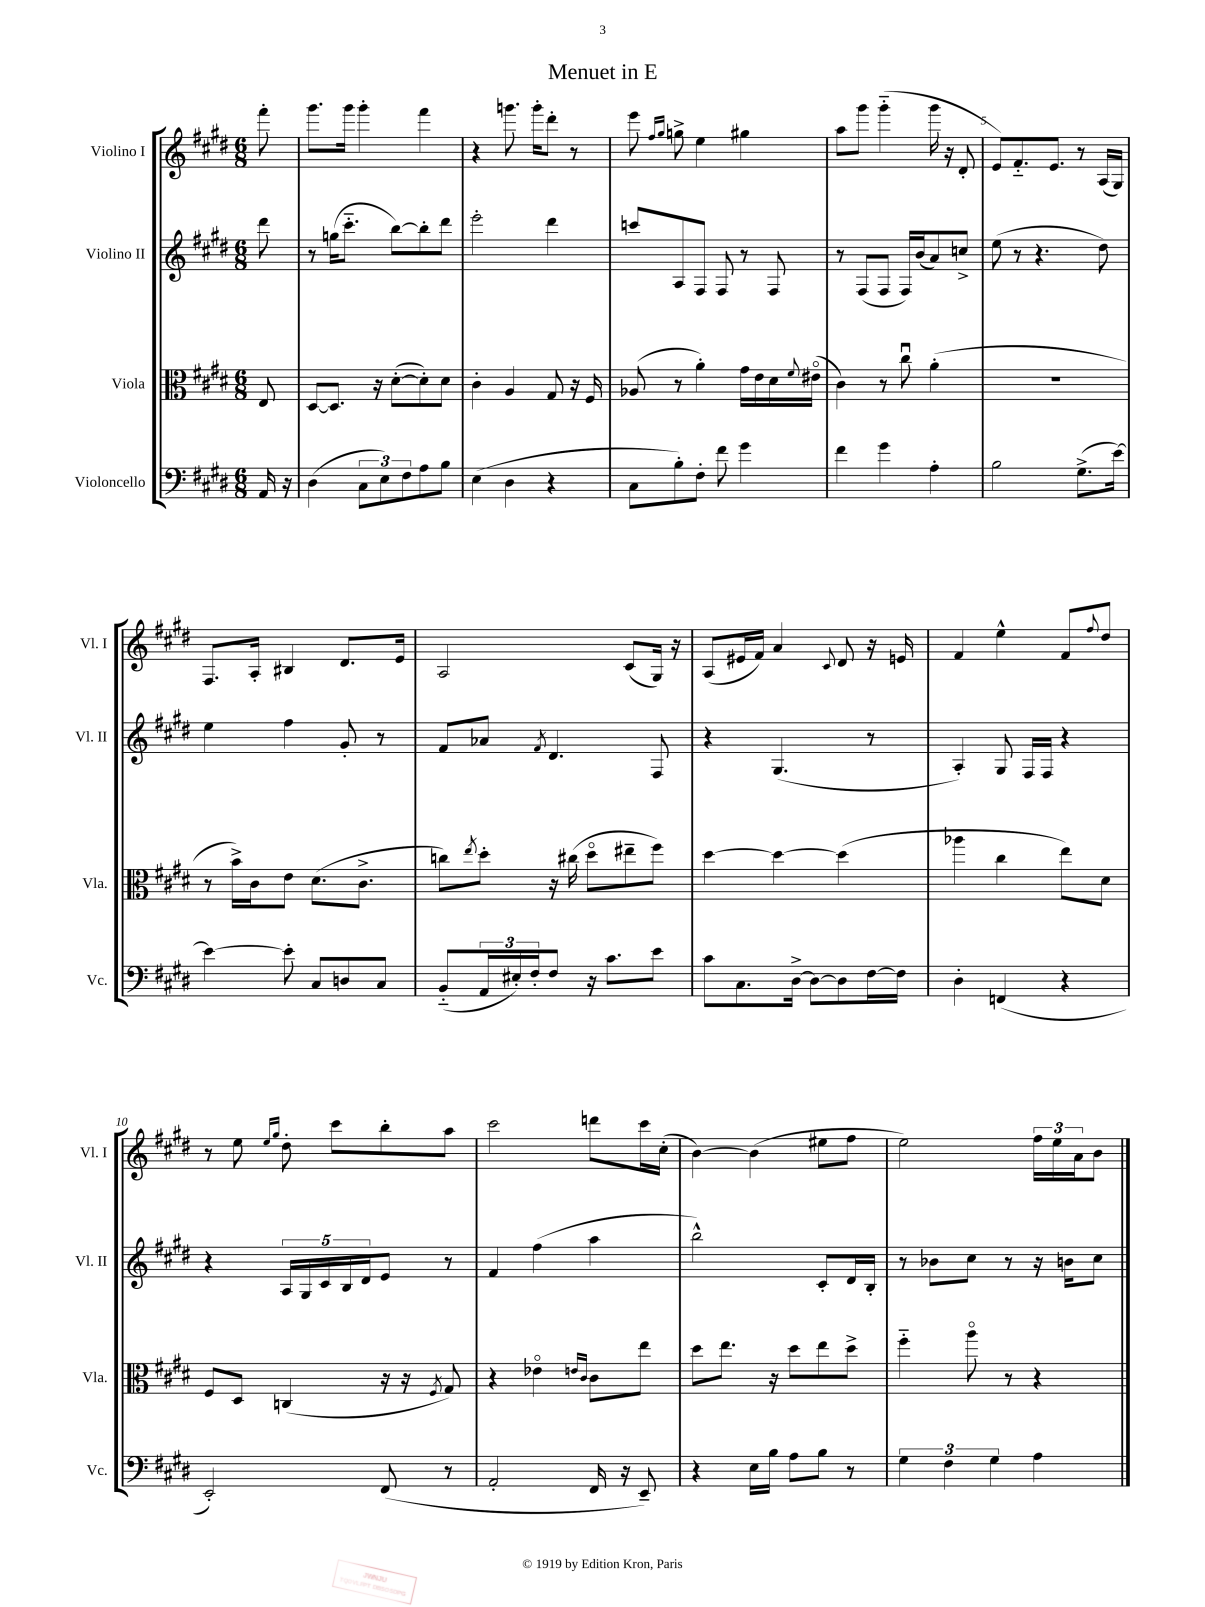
\header { title = "Menuet in E" }
<<
\new StaffGroup <<
\new Staff = "s0" \with { instrumentName = "Violino I" shortInstrumentName = "Vl. I" } {
    \clef treble \key e \major \numericTimeSignature \time 6/8 \partial 8
    fis'''8-. |
    gis'''8. gis'''16 gis'''4-. fis'''4 |
    r4 g'''8. g'''16-. dis'''8-. r8 |
    e'''8 \grace { fis''16 gis''16 } g''8-> e''4 gis''4 |
    a''8 gis'''8 gis'''4-_( gis'''16 r16 dis'8-. |
    e'8) fis'8.-_ e'8. r8 a16( gis16) |
    fis8. a16-. bis4 dis'8. e'16 |
    a2 cis'8( gis16) r16 |
    a8( eis'16 fis'16) a'4 \appoggiatura { cis'8 } dis'8 r16 e'16 |
    fis'4 e''4-^ fis'8 \appoggiatura { fis''8 } dis''8 |
    r8 e''8 \grace { e''16 gis''16 } dis''8-. cis'''8 b''8-. a''8 |
    cis'''2 d'''8 cis'''16 cis''16-.( |
    b'4~) b'4( eis''8 fis''8 |
    e''2) \tuplet 3/2 { fis''16 e''16 a'16 } b'8 \bar "|." |
}
\new Staff = "s1" \with { instrumentName = "Violino II" shortInstrumentName = "Vl. II" } {
    \clef treble \key e \major \numericTimeSignature \time 6/8 \partial 8
    dis'''8 |
    r8 g''16( cis'''8.-_ b''8~) b''8-. dis'''8 |
    e'''2-. dis'''4 |
    c'''8 a8 fis8 fis8 r8 fis8 |
    r8 fis8( fis8 fis16) b'16( a'8) c''8-> |
    e''8( r8 r4. dis''8) |
    e''4 fis''4 gis'8-. r8 |
    fis'8 aes'8 \acciaccatura { fis'8 } dis'4. fis8 |
    r4 gis4.( r8 |
    a4-.) gis8 fis16 fis16 r4 |
    r4 \tuplet 5/4 { a16 gis16 cis'16 b16 dis'16 } e'8 r8 |
    fis'4 fis''4( a''4 |
    b''2-^) cis'8-. dis'16 b16-. |
    r8 bes'8 cis''8 r8 r16 b'16 cis''8 \bar "|." |
}
\new Staff = "s2" \with { instrumentName = "Viola" shortInstrumentName = "Vla." } {
    \clef alto \key e \major \numericTimeSignature \time 6/8 \partial 8
    e8 |
    dis8~ dis8. r16 dis'8~-.( dis'8-.) dis'8 |
    cis'4-. a4 gis8 r16 fis16 |
    aes8( r8 a'4-.) gis'16 e'16 dis'16 \appoggiatura { fis'8 } eis'16\flageolet( |
    cis'4) r8 cis''8\downbow a'4-.( |
    R2. |
    r8 b'16->) cis'16 e'8 dis'8.( cis'8.-> |
    c''8) \acciaccatura { e''8 } dis''8-. r16 cis''16( dis''8\flageolet eis''8-- fis''8) |
    dis''4~ dis''4~ dis''4( |
    aes''4 cis''4 e''8) dis'8 |
    fis8 dis8 c4( r16 r16 \acciaccatura { fis8 } gis8) |
    r4 ees'4\flageolet \grace { e'16 cis'16 } cis'8 e''8 |
    dis''8 e''8. r16 dis''8 e''8 dis''8-> |
    fis''4-_ a''8\flageolet r8 r4 \bar "|." |
}
\new Staff = "s3" \with { instrumentName = "Violoncello" shortInstrumentName = "Vc." } {
    \clef bass \key e \major \numericTimeSignature \time 6/8 \partial 8
    a,16 r16 |
    dis4( \tuplet 3/2 { cis8 e8) fis8 } a8 b8 |
    e4( dis4 r4 |
    cis8 b8-.) fis8-. fis'8 gis'4 |
    fis'4 gis'4 a4-. |
    b2 gis8.->( e'16~) |
    e'4~ e'8-. cis8 d8 cis8 |
    b,8-_( \tuplet 3/2 { a,16 eis16-.) fis16-. } fis8 r16 cis'8. e'8 |
    cis'8 cis8. dis16~-> dis8~ dis8 fis16~ fis16 |
    dis4-. f,4( r4 |
    e,2-.) fis,8( r8 |
    a,2-. fis,16 r16 e,8--) |
    r4 e16 b16 a8 b8 r8 |
    \tuplet 3/2 { gis4 fis4 gis4 } a4 \bar "|." |
}
>>
>>
\layout { \context { \Score \override BarNumber.break-visibility = ##(#f #t #t) barNumberVisibility = #(every-nth-bar-number-visible 5) } }
